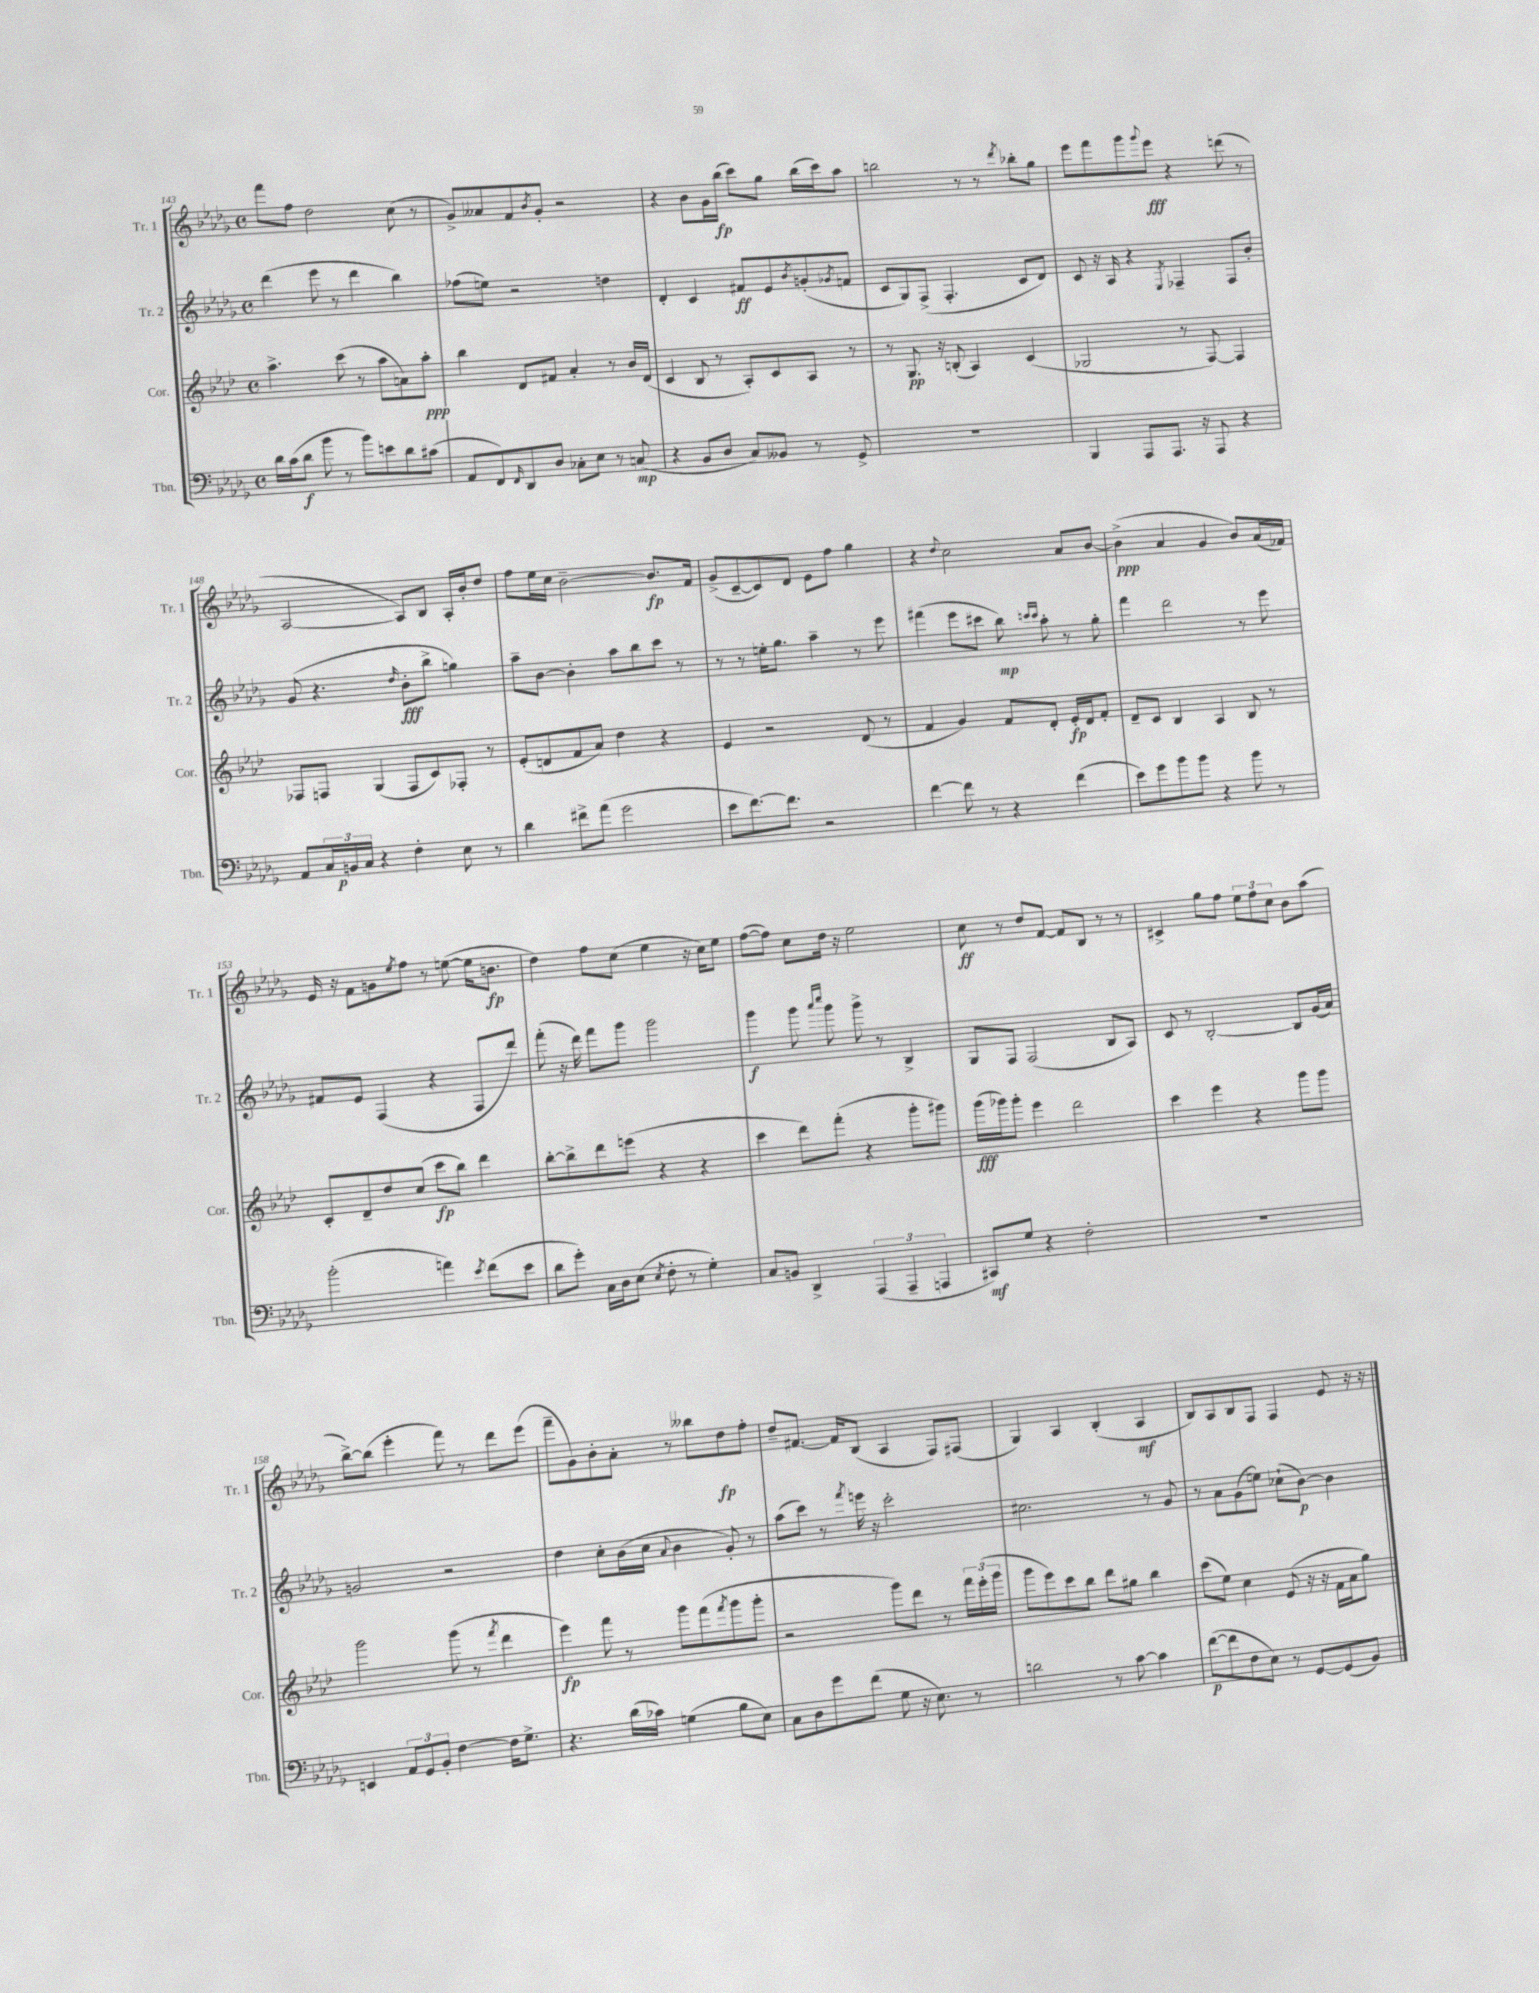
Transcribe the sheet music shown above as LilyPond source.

<<
\new StaffGroup <<
\new Staff = "s0" \with { instrumentName = "Tr. 1" shortInstrumentName = "Tr. 1" } {
    \clef treble \key des \major \defaultTimeSignature \time 4/4
    f'''8 f''8 des''2 c''8( r8 |
    ges'8->) aeses'8 f'8 \acciaccatura { bes'8 } ges'8-. r2 |
    r4 bes'8 ges'16 bes''16\fp( c'''8) ges''8 bes''16( c'''16) aes''8 |
    b''2 r8 r8 \acciaccatura { des'''8 } bes''8-. ges''8 |
    ees'''8 f'''8 ges'''8 \appoggiatura { ges'''8 } ees'''8\fff r4 d'''8( r8 |
    aes2~ aes8) bes8 aes16-. bes'16-. des''8 |
    f''8 ees''16 c''16 bes'2~-- bes'8.\fp f'16 |
    ges'8->( c'8~-- c'8) des'8 ees'8 f''8 ges''4 |
    r4 \appoggiatura { des''8 } c''2 aes'8 bes'8~ |
    bes'4->\ppp( aes'4 ges'4 bes'8) aes'16( fes'16) |
    ees'16 r16 f'8 g'8 \acciaccatura { ees''8 } f''8 r8 e''8~( e''16 b'8.\fp |
    des''4) f''8 c''8( ees''4 r16 c''16) ees''8 |
    f''8~( f''8) c''8 des''16 r16 ees''2 |
    c''8\ff r8 des''8 f'8~ f'8 bes8 r8 r8 |
    cis'4-> ges''8 f''8 \tuplet 3/2 { ees''8 f''8 c''8 } bes'8 aes''8( |
    bes''8~->) bes''8( ees'''4-. f'''8) r8 des'''8 ees'''8( |
    f'''8-- ges'8) bes'8-. aes'8-. r8 beses''8 des''8\fp f''8-. |
    des''8-- fis'8.~ fis'16 bes8( aes4 f8) fis8( |
    ges4) aes4 bes4-.( aes4\mf |
    bes8) aes8 bes8 f8 f4 ees'8 r16 r16 \bar "|." |
}
\new Staff = "s1" \with { instrumentName = "Tr. 2" shortInstrumentName = "Tr. 2" } {
    \clef treble \key des \major \defaultTimeSignature \time 4/4
    des'''4( ees'''8 r8 des'''4 bes''4) |
    fes''8( e''8) r2 d''4 |
    des'4-. c'4 fis'8\ff ees'8 \acciaccatura { bes'8 } g'8-.( \acciaccatura { ges'8 } f'8 |
    c'8 ges8) f8->( f4.-. c'8 des'8) |
    c'8 r16 aes16 r4 \acciaccatura { ees8 } fes4-- fes8 bes'8-. |
    ges'8( r4. \grace { des''16 } bes'8-.\fff bes''8-> g''4) |
    aes''8-- bes'8~ bes'4-. aes''8 bes''8 c'''8 r8 |
    r8 r8 e''16-. ges''8. aes''4-- r8 ees'''8 |
    fis'''4( ees'''8 cis'''8 bes''8\mp) \grace { c'''16 c'''16 } aes''8-. r8 ges''8-. |
    f'''4 des'''2 r8 ees'''8 |
    fis'8 ees'8 f4( r4 f8 des'''8) |
    f'''8-.( r16 des'''16) f'''8 ges'''8 ges'''2 |
    ges'''4\f ges'''8 \grace { aes'''16 c''''16 } ges'''8 ges'''8-> r8 bes4-> |
    ges8 f8 f2( bes8 aes8) |
    c'8 r8 bes2~-. bes8 ges'16( aes'16) |
    g'2 r2 |
    des''4 c''8-. bes'16( c''16 \appoggiatura { aes'8 } bes'4 ges'8-.) r8 |
    aes''8( c'''8) r8 \acciaccatura { f'''8 } e'''16 r16 c'''2-. |
    cis''2. r8 ges'8 |
    r8 aes'8 ges'8( e''8) ces''8-!( bes'8~\p) bes'4 \bar "|." |
}
\new Staff = "s2" \with { instrumentName = "Cor." shortInstrumentName = "Cor." } {
    \clef treble \key aes \major \defaultTimeSignature \time 4/4
    aes''4.-> c'''8( r8 aes''8 a'8) aes''8-.\ppp |
    bes''4 des'8 fis'8 aes'4-. r8 bes'16 des'16( |
    c'4 bes8 r8 aes8-.) c'8 aes8 r8 |
    r8 g8.\pp r16 b8-.( aes4) c'4( |
    ges2 r8 f8~) f4 |
    fes8 f8 g4( f8 c'8) fes8-. r8 |
    ees'8-.( d'8 f'8 aes'8) des''4 r4 |
    ees'4 r2 des'8( r8 |
    f'4 g'4) f'8 des'8-. ees'16-.\fp des'16 f'8-. |
    des'8-- c'8 bes4 aes4 bes8 r8 |
    c'8-. des'8-- des''8 c''8( c'''8\fp bes''8) des'''4 |
    bes''8~-. bes''8-> des'''8 e'''8( r4 r4 |
    c'''4 des'''8) f'''8-.( r4 g'''8-. gis'''8) |
    g'''16\fff( ges'''16) ges'''8-. ees'''4 des'''2 |
    c'''4 ees'''4 r4 g'''8 g'''8 |
    g'''2 g'''8( r8 \acciaccatura { f'''8 } des'''4 |
    ees'''4\fp) f'''8 r8 g'''8 f'''8( \acciaccatura { f'''8 } g'''8 g'''8-. |
    r2 g'''8) des'''8 r8 \tuplet 3/2 { f'''16 ees'''16-.( g'''16 } |
    g'''8 ees'''8) c'''8 bes''8 des'''8 gis''8 bes''4 |
    c'''8( ees''8) c''4 ees'8( r16 r16 f'16 aes'16 g''8) \bar "|." |
}
\new Staff = "s3" \with { instrumentName = "Tbn." shortInstrumentName = "Tbn." } {
    \clef bass \key des \major \defaultTimeSignature \time 4/4
    des'16 c'16( des'8\f bes'8 r8 bes'8) e'8 des'8 cis'8( |
    aes,8 f,8) \grace { f,16 } des,8 des8 ces8-. ees8 r8 c8\mp( |
    r4 bes,8 des8 c8) beses,8 r8 ges,8-> |
    R1 |
    bes,,4 aes,,8 aes,,8. r16 aes,,8 r4 |
    aes,8 \tuplet 3/2 { c16 b,16\p c16 } r4 f4-. ees8 r8 |
    des'4 fis'8-> aes'8( ges'2 |
    ees'8 f'8.~) f'8. r2 |
    f'4~ f'8 r8 r4 f'4( |
    ees'8) ges'8 bes'8 bes'8 r4 bes'8 r8 |
    bes'2-.( a'4) \acciaccatura { ees'8 } f'8( ees'8 |
    des'8 ges'8-.) c16 des16 ees8( \acciaccatura { ees8 } f8-. r8 ges4-.) |
    c8 b,8 des,4-> \tuplet 3/2 { aes,,4( aes,,4-- a,,4 } |
    cis,8\mf) ges8 r4 f2-. |
    R1 |
    e,4 \tuplet 3/2 { aes,8 ges,8 bes,8-. } f4~ f16 ges8.-> |
    r4. des'16( ces'16) g4( bes8 ees8) |
    c8 des8 ges'8 f'8( ges8 r16 ees8.) r8 |
    d'2 r8 c'8~ c'4 |
    f'8~\p( f'8 f8 ees8) r8 ges,8~ ges,8( bes,8) \bar "|." |
}
>>
>>
\layout { \context { \Score currentBarNumber = #143 } }
